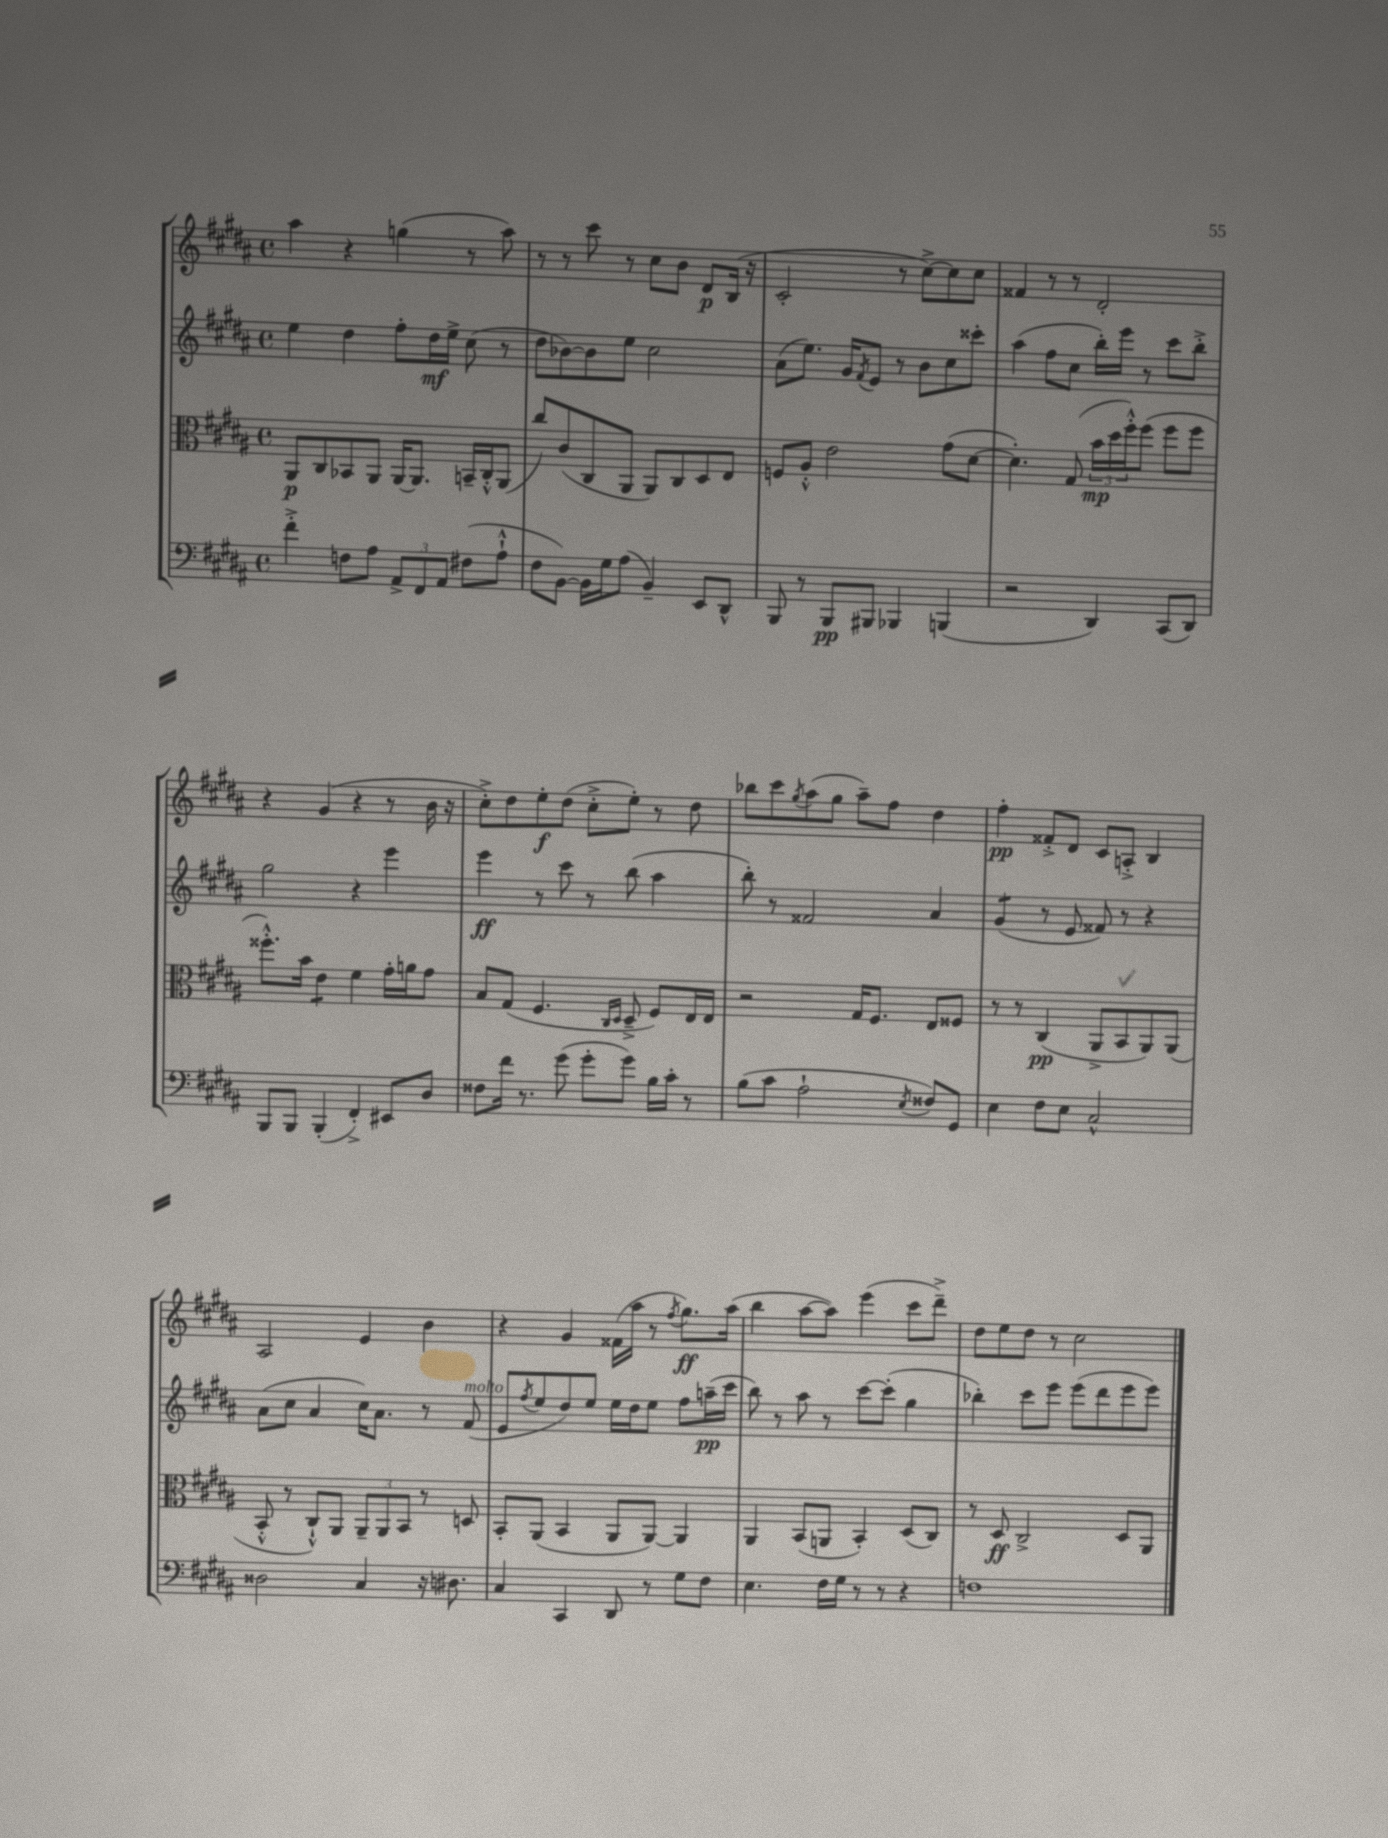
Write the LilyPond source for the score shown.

<<
\new StaffGroup <<
\new Staff = "s0" {
    \clef treble \key b \major \defaultTimeSignature \time 4/4
    ais''4 r4 g''4( r8 ais''8) |
    r8 r8 cis'''8 r8 cis''8 b'8 dis'8\p b16( r16 |
    cis'2-. r8 cis''8~->) cis''8 cis''8 |
    fisis'4 r8 r8 dis'2-. |
    r4 gis'4( r4 r8 b'16 r16 |
    cis''8-.->) dis''8 e''8-.\f dis''8( cis''8-.-> e''8-.) r8 dis''8 |
    bes''8 cis'''8 \acciaccatura { gis''8 } ais''8( gis''8 ais''8--) fis''8 dis''4 |
    fis''4-.\pp fisis'8-.-> dis'8 cis'8 a8-.-> b4 |
    ais2 e'4 b'4 |
    r4 gis'4 fisis'16( ais''16 r8 \acciaccatura { fis''8 } gis''8.\ff) ais''16( |
    b''4 ais''8~ ais''8) e'''4( cis'''8 dis'''8--->) |
    dis''8 e''8 dis''8 r8 cis''2 \bar "|." |
}
\new Staff = "s1" {
    \clef treble \key b \major \defaultTimeSignature \time 4/4
    e''4 dis''4 fis''8-. dis''16\mf e''16-> cis''8( r8 |
    dis''8 bes'8~) bes'8 e''8 cis''2 |
    ais'8( e''8.) gis'16 \acciaccatura { fis'8 } e'8 r8 b'8 cis''8 cisis'''8-. |
    ais''4( fis''8 cis''8 b''16-.) e'''16 r8 cis'''8 b''8-.-> |
    gis''2 r4 e'''4 |
    e'''4\ff r8 cis'''8 r8 b''8( ais''4 |
    b''8-.) r8 fisis'2 ais'4 |
    gis'4:8( r8 e'8 fisis'8) r8 r4 |
    ais'8( cis''8 ais'4 cis''16) ais'8. r8 fis'8^\markup { \italic "molto" }( |
    e'8 \acciaccatura { fis''8 } e''8 dis''8) e''8 e''16 dis''16 e''8 fis''8 a''16--\pp( cis'''16 |
    b''8) r8 ais''8 r8 cis'''8~ cis'''8-.( gis''4 |
    bes''4-.) cis'''8 e'''8 e'''8( dis'''8 e'''8 e'''8) \bar "|." |
}
\new Staff = "s2" {
    \clef alto \key b \major \defaultTimeSignature \time 4/4
    ais,8\p cis8 bes,8 ais,8 ais,16~ ais,8. b,16-- cis16-.-^ ais,8( |
    cis''8) cis'8( cis8 ais,8 ais,8) cis8 dis8 e8 |
    f8 ais8-.-^ e'2 gis'8( dis'8~ |
    dis'4.-.) gis8( \tuplet 3/2 { b'16\mp dis''16 fis''16-.-^) } fis''8( fis''8 fis''8 |
    fisis''8.-.-^) b'16 e'4:8 fis'4 gis'16-. a'16 gis'8 |
    b8 gis8( fis4. \grace { cis16 dis16 } dis8---> fis8) e16 e16 |
    r2 gis16 fis8. e8 fisis8 |
    r8 r8 cis4\pp( ais,8-> b,8 ais,8) ais,8( |
    b,8-.-^ r8 cis8-!-^) ais,8 \tuplet 3/2 { ais,8-- ais,8 b,8 } r8 d8 |
    b,8-. ais,8( b,4 ais,8 ais,8~) ais,4 |
    ais,4 b,8( a,8 b,4-.) dis8( cis8) |
    r8 dis8\ff cis2-> dis8 ais,8 \bar "|." |
}
\new Staff = "s3" {
    \clef bass \key b \major \defaultTimeSignature \time 4/4
    fis'4-.-> f8 ais8 \tuplet 3/2 { ais,8-> fis,8 ais,8 } fis8( ais8-!-^ |
    fis8 b,8~) b,16 gis16 ais8( b,4--) e,8 dis,8-^ |
    b,,8 r8 b,,8\pp bis,,8 bes,,4 b,,4( |
    r2 dis,4) cis,8( dis,8) |
    b,,8 b,,8 b,,4-.( fis,4-.->) eis,8 dis8 |
    fisis8 fis'16 r8. gis'8( gis'8-. gis'8) b16 cis'16-. r8 |
    b8( cis'8 ais2-! \acciaccatura { e8 } fisis8) gis,8 |
    e4 fis8 e8 cis2-^ |
    disis2 cis4 r16 dis8. |
    cis4 cis,4 dis,8 r8 gis8 fis8 |
    e4. fis16 gis16 r8 r8 r4 |
    f1 \bar "|." |
}
>>
>>
\layout { \context { \Score \remove "Bar_number_engraver" } }
